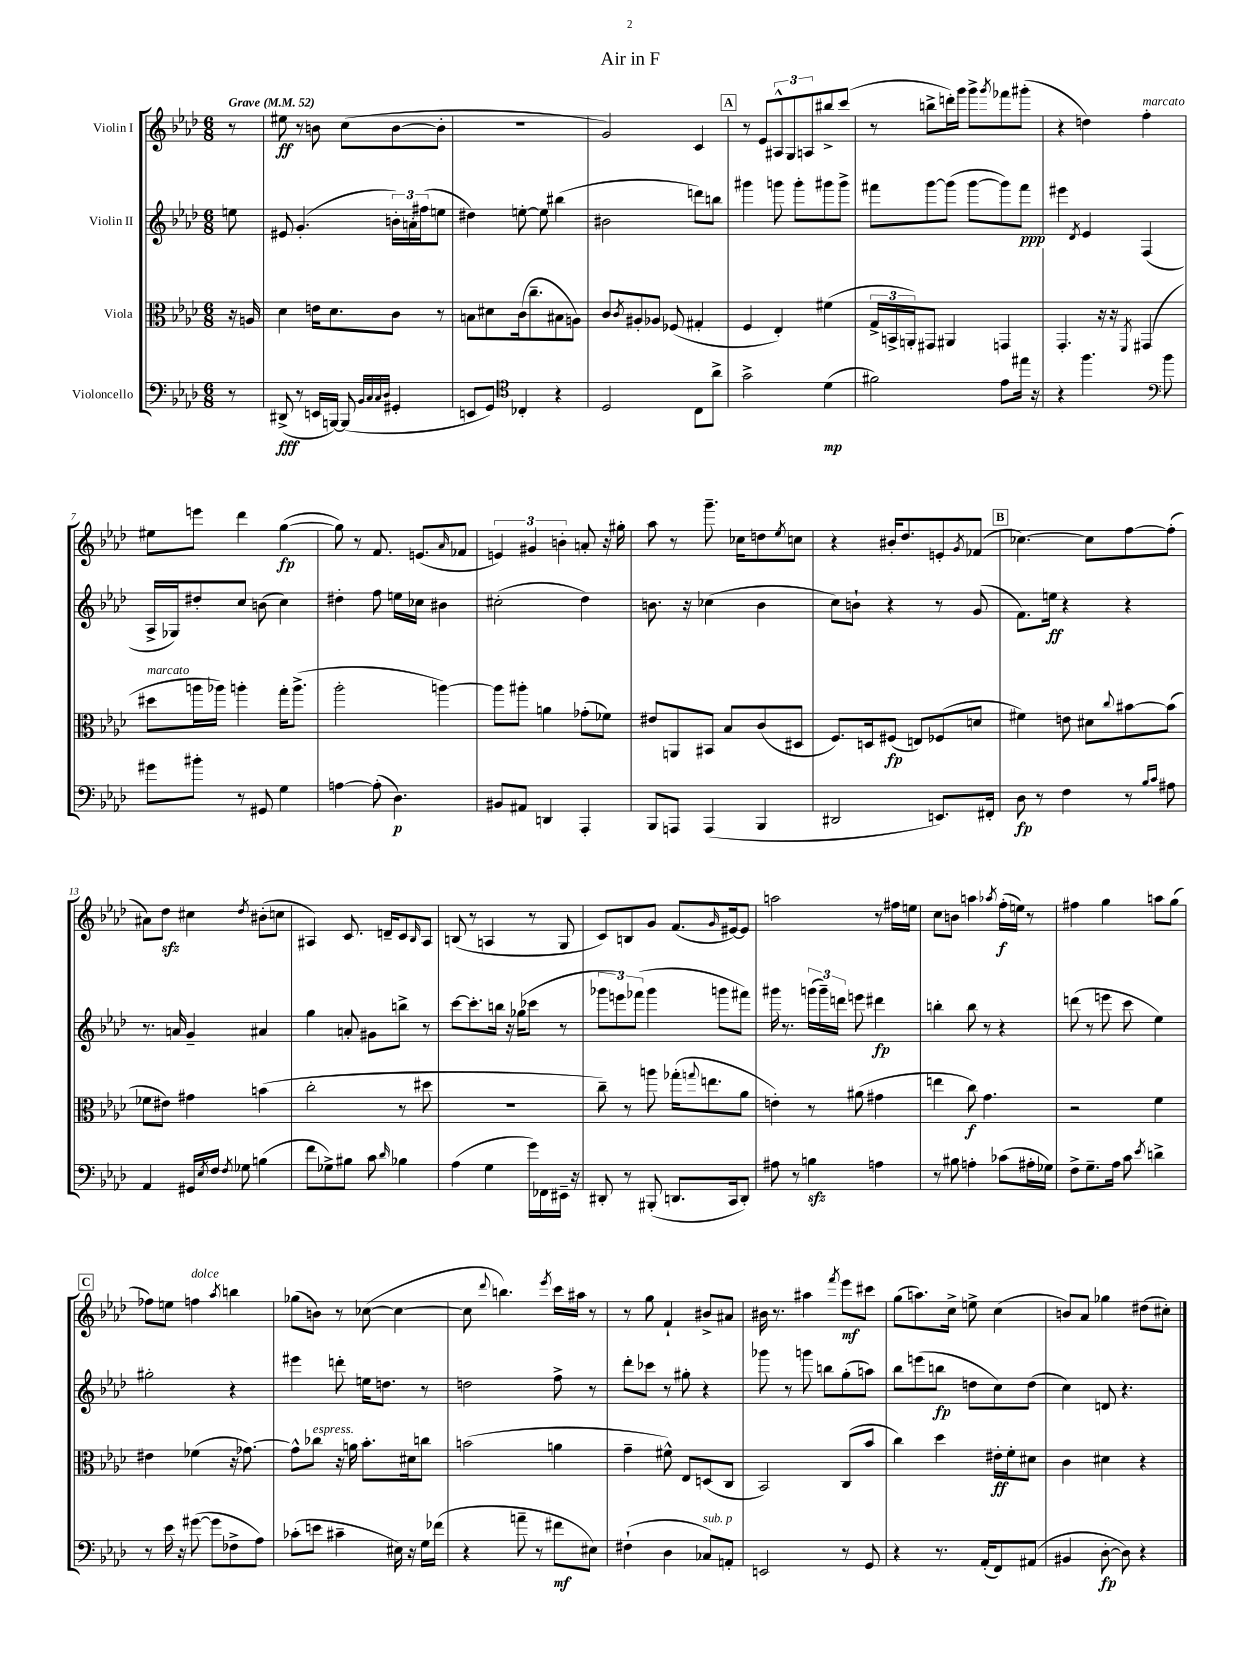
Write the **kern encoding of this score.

**kern	**dynam	**kern	**dynam	**kern	**dynam	**kern	**dynam
*part4	*part4	*part3	*part3	*part2	*part2	*part1	*part1
*staff4	*staff4	*staff3	*staff3	*staff2	*staff2	*staff1	*staff1
*I"Violoncello	*	*I"Viola	*	*I"Violin II	*	*I"Violin I	*
*clefF4	*	*clefC3	*	*clefG2	*	*clefG2	*
*k[b-e-a-d-]	*	*k[b-e-a-d-]	*	*k[b-e-a-d-]	*	*k[b-e-a-d-]	*
*M6/8	*	*M6/8	*	*M6/8	*	*M6/8	*
*MM52	*	*MM52	*	*MM52	*	*MM52	*
=	=	=	=	=	=	=	=
!	!	!	!	!	!	!LO:TX:a:B:t=Grave	!
8r	.	16r	.	8een\	.	8r	.
.	.	16An/	.	.	.	.	.
=1	=1	=1	=1	=1	=1	=1	=1
(8DD#X^/	fff	4d-\	.	8e#X/	.	8ee#X\	ff
8r	.	.	.	(4.g'/	.	8r	.
16EEn/LL	.	16en\KL	.	.	.	8bn\	.
[16BBBn/JJ)	.	8.d-\	.	.	.	.	.
(8BBB/]	.	.	.	.	.	(8cc\L	.
32qqBB-/LLL	.	.	.	.	.	.	.
32qqC/	.	.	.	.	.	.	.
32qqC/	.	.	.	.	.	.	.
32qqD-/JJJ	.	.	.	.	.	.	.
4GG#X'/	.	8c\J	.	24bn'\LL)	.	[8b\	.
.	.	.	.	24an'\	.	.	.
.	.	.	.	(24ff#X\J	.	.	.
.	.	8r	.	8een\J	.	8b'\J]	.
=2	=2	=2	=2	=2	=2	=2	=2
8EEn/L	.	8Bn\L	.	4dd#X\)	.	2.r	.
8GG/J)	.	8d#X\	.	.	.	.	.
*clefC4	*	*	*	*	*	*	*
4C-X'/	.	(16c\k	.	[8een'\	.	.	.
.	.	8.cc~\	.	.	.	.	.
.	.	.	.	8ee\]	.	.	.
4r	.	8B#X\	.	(4bb#X\	.	.	.
.	.	8An\J)	.	.	.	.	.
=3	=3	=3	=3	=3	=3	=3	=3
2D-/	.	8c/L	.	2b#X\	.	2g/)	.
.	.	8qc/	.	.	.	.	.
.	.	8A#X'/	.	.	.	.	.
.	.	8A-X/J	.	.	.	.	.
.	.	(8F-X/	.	.	.	.	.
8C\L	.	4G#X'/	.	8dddn\L)	.	4c/	.
8a-^\J	.	.	.	8bbn\J	.	.	.
!!LO:REH:place=s1:t=A
=4	=4	=4	=4	=4	=4	=4	=4
2g^\	.	4F/	.	4ggg#X\	.	8r	.
.	.	.	.	.	.	8e-/L	.
.	.	4E-'/)	.	8gggn\	.	12A#X^^/	.
.	.	.	.	.	.	12G/	.
.	.	.	.	8ggg'\L	.	.	.
.	.	.	.	.	.	12An/	.
(4d-\	mp	(4f#X\	.	8ggg#X\	.	8bb#X^/	.
.	.	.	.	8ggg#^\J	.	(8ccc/J	.
=5	=5	=5	=5	=5	=5	=5	=5
2f#X\)	.	24G^/LL	.	8fff#X\L	.	8r	.
.	.	24BBn^/	.	.	.	.	.
.	.	24AAn'/J)	.	.	.	.	.
.	.	8GG#X/J	.	[8ggg\	.	8bbn^\L	.
.	.	4AA#X/	.	(8ggg\J]	.	16dddn'\L)	.
.	.	.	.	.	.	16ggg\JJ	.
.	.	.	.	[8ggg\L	.	8ggg^\L	.
.	.	.	.	.	.	8qggg/	.
8e-\L	.	4GGn/	.	8ggg\])	.	8fff-X\	.
16ee#X\Jk	.	.	.	8fff#\J	ppp	(8ggg#X'\J	.
16r	.	.	.	.	.	.	.
=6	=6	=6	=6	=6	=6	=6	=6
4r	.	4.GG'/	.	4eee#X\	.	4r	.
.	.	.	.	8qd-/	.	.	.
4.ff\	.	.	.	4e-/	.	4ddn\)	.
.	.	16r	.	.	.	.	.
.	.	16r	.	.	.	.	.
.	.	8qFF/	.	.	.	.	.
!	!	!	!	!	!	!LO:TX:a:i:t=marcato	!
.	.	(4GG#X/	.	(4F/	.	4ff'\	.
*clefF4	*	*	*	*	*	*	*
8b-\	.	.	.	.	.	.	.
!!LO:LB:g=z
=7	=7	=7	=7	=7	=7	=7	=7
!	!	!LO:TX:a:i:t=marcato	!	!	!	!	!
8g#X\L	.	8dd#X\L	.	16A-^/LL	.	8ee#X\L	.
.	.	.	.	16G-X/J)	.	.	.
8b#X'\J	.	16aan\L	.	8dd#X'/	.	8eeen\J	.
.	.	16aa-X\JJ)	.	.	.	.	.
8r	.	4aan'\	.	8cc/J	.	4ddd-\	.
8GG#X/	.	.	.	(8bn\	.	.	.
4G\	.	16gg'\KL	.	4cc\)	.	([4gg\	fp
.	.	(8.aa^\J	.	.	.	.	.
=8	=8	=8	=8	=8	=8	=8	=8
[4An\	.	2aa-'\	.	4dd#X'\	.	8gg\])	.
.	.	.	.	.	.	8r	.
(8A'\]	.	.	.	8ff\	.	8.f/	.
4.D-\)	p	.	.	16een\LL	.	.	.
.	.	.	.	16cc-X\JJ	.	(8.en/L	.
.	.	[4aan\)	.	4b#X\	.	.	.
.	.	.	.	.	.	16qqa-/	.
.	.	.	.	.	.	8f-X/J	.
=9	=9	=9	=9	=9	=9	=9	=9
8BB#X/L	.	8aa\L]	.	(2cc#X'\	.	6en/)	.
8AA#X/J	.	8aa#X'\J	.	.	.	.	.
.	.	.	.	.	.	6g#X/	.
4DDn/	.	4an\	.	.	.	.	.
.	.	.	.	.	.	6bn'\	.
4AAA-'/	.	(8g-X'\L	.	4dd-\)	.	8an'/	.
.	.	8f-X\J)	.	.	.	16r	.
.	.	.	.	.	.	16gg#X'\	.
=10	=10	=10	=10	=10	=10	=10	=10
8BBB-/L	.	8e#X/L	.	8.bn\	.	8aa-\	.
8AAAn/J	.	8AAn/	.	.	.	8r	.
.	.	.	.	16r	.	.	.
(4AAA/	.	8BB#X/J	.	(4cc-X\	.	8.ggg~\	.
.	.	8B-/L	.	.	.	.	.
.	.	.	.	.	.	16cc-X\KL	.
4BBB-/	.	(8c/	.	4b\	.	8ddn\	.
.	.	.	.	.	.	8qee-/	.
.	.	8D#X/J	.	.	.	8ccn\J	.
=11	=11	=11	=11	=11	=11	=11	=11
2DD#X/	.	8.F/L)	.	8cc\L)	.	4r	.
.	.	.	.	8bn`\J	.	.	.
.	.	16Dn/k	.	.	.	.	.
.	.	(8F#X/J	fp	4r	.	16b#X'/KL	.
.	.	.	.	.	.	8.dd-/	.
.	.	8En/L)	.	.	.	.	.
8.EEn/L)	.	(8F-X/	.	8r	.	8en'/	.
.	.	.	.	.	.	8qg/	.
.	.	8dn/J	.	(8g/	.	(8f-X/J	.
16FF#X'/Jk	.	.	.	.	.	.	.
!!LO:REH:place=s1:t=B
=12	=12	=12	=12	=12	=12	=12	=12
8D-\	fp	4f#X\)	.	8.f\L)	.	[4.cc-X\)	.
8r	.	.	.	.	.	.	.
.	.	.	.	16een\Jk	ff	.	.
4F\	.	8en\	.	4r	.	.	.
.	.	8d#X\L	.	.	.	8cc-\L]	.
.	.	8qqcc/	.	.	.	.	.
8r	.	[8b#X\	.	4r	.	[8ff\	.
16qqB-/LL	.	.	.	.	.	.	.
16qqc/JJ	.	.	.	.	.	.	.
8A#X\	.	(8b#\J]	.	.	.	(8ff'\J]	.
!!LO:LB:g=z
=13	=13	=13	=13	=13	=13	=13	=13
4AA-/	.	8f-X\L	.	8.r	.	8a#X\L)	.
.	.	8e#X\J)	.	.	.	8dd-zz\J	.
.	.	.	.	16an/	.	.	.
16GG#X/LL	.	4g#X\	.	4g~/	.	4cc#X\	.
8qE-/	.	.	.	.	.	.	.
16F/JJ	.	.	.	.	.	.	.
8qF/	.	.	.	.	.	.	.
8G-X\	.	.	.	.	.	.	.
.	.	.	.	.	.	8qdd-/	.
(4Bn\	.	(4bn\	.	4a#X/	.	(8b#X'\L	.
.	.	.	.	.	.	8ccn\J	.
=14	=14	=14	=14	=14	=14	=14	=14
8f\L	.	2cc'\	.	4gg\	.	4A#X/)	.
8G-X^\)	.	.	.	.	.	.	.
8B#X\J	.	.	.	8an'/	.	8.c/	.
8c\	.	.	.	8g#X\L	.	.	.
.	.	.	.	.	.	16dn~/KL	.
16qqd-/	.	.	.	.	.	.	.
4B-X\	.	8r	.	8bbn^\J	.	8c/	.
.	.	.	.	.	.	16qqB-/	.
.	.	8dd#X\	.	8r	.	8A#/J	.
=15	=15	=15	=15	=15	=15	=15	=15
(4A-\	.	2.r	.	[8ccc\L	.	(8Bn/	.
.	.	.	.	8.ccc'\]	.	8r	.
4G\	.	.	.	.	.	4An/	.
.	.	.	.	16bbn\Jk	.	.	.
.	.	.	.	16r	.	.	.
.	.	.	.	(16gg-X\KL	.	.	.
16g\LL)	.	.	.	8ccc-X\J	.	8r	.
16FF-X\	.	.	.	.	.	.	.
16EE#X~\JJ	.	.	.	8r	.	8G/	.
16r	.	.	.	.	.	.	.
=16	=16	=16	=16	=16	=16	=16	=16
8DD#X'/	.	8cc~\)	.	12ggg-X\L	.	8c/L)	.
.	.	.	.	12eeen\)	.	.	.
8r	.	8r	.	.	.	8Bn/	.
.	.	.	.	(12fff-X\J	.	.	.
(8BBB#X'/	.	8aan\	.	4ggg-\	.	8g/J	.
8.DDn/L	.	(16gg-X'\KL	.	.	.	(8.f/L	.
.	.	8qqggn/	.	.	.	.	.
.	.	8.een\	.	.	.	.	.
.	.	.	.	8gggn\L	.	.	.
.	.	.	.	.	.	16qqg/	.
16CC/k	.	.	.	.	.	[16e#X/k)	.
8DD'/J)	.	8a-\J	.	8fff#X\J)	.	8e#/J]	.
=17	=17	=17	=17	=17	=17	=17	=17
8A#X\	.	4en'\)	.	16ggg#X\	.	2aan\	.
.	.	.	.	8.r	.	.	.
8r	.	.	.	.	.	.	.
4Bnzz\	.	8r	.	(24gggn\LL	.	.	.
.	.	.	.	24ggg~\)	.	.	.
.	.	.	.	24dddn\JJ	.	.	.
.	.	(8a#X\	.	8eeen\	.	.	.
4An\	.	4g#X\	.	4ddd#X\	fp	8r	.
.	.	.	.	.	.	16ff#X\LL	.
.	.	.	.	.	.	16een\JJ	.
=18	=18	=18	=18	=18	=18	=18	=18
8r	.	4een\	.	4bbn'\	.	8cc\L	.
8B#X\	.	.	.	.	.	8bn\J	.
4An'\	.	8cc\)	f	8bb\	.	4aan\	.
.	.	4.g\	.	8r	.	.	.
.	.	.	.	.	.	8qaa-X/	.
(8c-X\L	.	.	.	4r	.	(16ff'\LL	f
.	.	.	.	.	.	16een\JJ)	.
16A#X'\L	.	.	.	.	.	8r	.
16G-X\JJ)	.	.	.	.	.	.	.
=19	=19	=19	=19	=19	=19	=19	=19
8F^\L	.	2r	.	(8dddn\	.	4ff#X\	.
8.G~\	.	.	.	8r	.	.	.
.	.	.	.	8eeen\	.	4gg\	.
16A-\Jk	.	.	.	.	.	.	.
8c\	.	.	.	8ccc\	.	.	.
8qe-/	.	.	.	.	.	.	.
4dn^\	.	4f\	.	4ee-\)	.	8aan\L	.
.	.	.	.	.	.	(8gg\J	.
!!LO:LB:g=z
!!LO:REH:place=s1:t=C
=20	=20	=20	=20	=20	=20	=20	=20
8r	.	4e#X\	.	2gg#X'\	.	8ff-X\L)	.
16e-\	.	.	.	.	.	8een\J	.
16r	.	.	.	.	.	.	.
!	!	!	!	!	!	!LO:TX:a:i:t=dolce	!
([8g#X\	.	(4f-X\	.	.	.	4ffn\	.
8g#\L]	.	.	.	.	.	.	.
.	.	.	.	.	.	8qaa-/	.
8F-X^\	.	16r	.	4r	.	4bbn\	.
.	.	[8.g-X\)	.	.	.	.	.
8A-\J)	.	.	.	.	.	.	.
=21	=21	=21	=21	=21	=21	=21	=21
(8c-X'\L	.	8g-^^\L]	.	4eee#X\	.	(8gg-X\L	.
!	!	!LO:TX:a:i:t=espress.	!	!	!	!	!
8en\J	.	8cc-X\J	.	.	.	8bn\J)	.
4c#X~\	.	16r	.	8dddn'\	.	8r	.
.	.	16an\	.	.	.	.	.
.	.	8.b-'\L	.	16een\KL	.	([8cc-X\	.
.	.	.	.	8.ddn\J	.	.	.
16E#X\)	.	.	.	.	.	4cc-\_	.
16r	.	16d#X\k	.	.	.	.	.
16G\LL	.	8ccn\J	.	8r	.	.	.
(16f-X\JJ	.	.	.	.	.	.	.
=22	=22	=22	=22	=22	=22	=22	=22
4r	.	(2bn\	.	2ddn\	.	8cc-\]	.
.	.	.	.	.	.	8qqddd-/	.
.	.	.	.	.	.	4.bbn\)	.
8an~\	.	.	.	.	.	.	.
8r	.	.	.	.	.	.	.
.	.	.	.	.	.	8qeee-/	.
8f#X\L	mf	4an\	.	8ff^\	.	16ccc\LL	.
.	.	.	.	.	.	16aa#X\JJ	.
8E#X\J)	.	.	.	8r	.	8r	.
=23	=23	=23	=23	=23	=23	=23	=23
(4F#X`\	.	4g~\	.	8ddd-'\L	.	8r	.
.	.	.	.	8ccc-X\J	.	8gg\	.
4D-\	.	8f#X^^\)	.	8r	.	4f`/	.
.	.	8E-/L	.	8gg#X'\	.	.	.
!LO:TX:a:i:t=sub. p	!	!	!	!	!	!	!
8C-X/L)	.	(8Dn/	.	4r	.	8b#X^/L	.
8AAn'/J	.	8C/J	.	.	.	8a#X/J	.
=24	=24	=24	=24	=24	=24	=24	=24
2EEn/	.	2BB-/)	.	8ggg-X\	.	16b#X\	.
.	.	.	.	.	.	8.r	.
.	.	.	.	8r	.	.	.
.	.	.	.	8gggn\	.	4aa#X\	.
.	.	.	.	8bbn\L	.	.	.
.	.	.	.	.	.	8qfff/	.
8r	.	(8C/L	.	(8gg'\	.	8eee-\L	mf
8GG/	.	8b-/J	.	8aan\J)	.	8ccc#X\J	.
=25	=25	=25	=25	=25	=25	=25	=25
4r	.	4cc\)	.	8bb-\L	.	(8gg\L	.
.	.	.	.	(8eeen\	.	8.aan\)	.
8.r	.	4dd-\	.	8bbn\J	fp	.	.
.	.	.	.	.	.	16cc^\Jk	.
.	.	.	.	8ddn\L	.	8een^\	.
(16AA-'/KL	.	.	.	.	.	.	.
8FF/)	.	16e#X'\LL	ff	8cc\)	.	(4cc\	.
.	.	16f'\J	.	.	.	.	.
(8AA#X/J	.	8d#X\J	.	(8dd\J	.	.	.
=26	=26	=26	=26	=26	=26	=26	=26
4BB#X/	.	4c\	.	4cc\)	.	8bn/L)	.
.	.	.	.	.	.	8a-/J	.
[8D-'\	fp	4d#X\	.	8dn/	.	4gg-X\	.
8D-\])	.	.	.	4.r	.	.	.
4r	.	4r	.	.	.	(8dd#X\L	.
.	.	.	.	.	.	8cc#X'\J)	.
==	==	==	==	==	==	==	==
*-	*-	*-	*-	*-	*-	*-	*-
